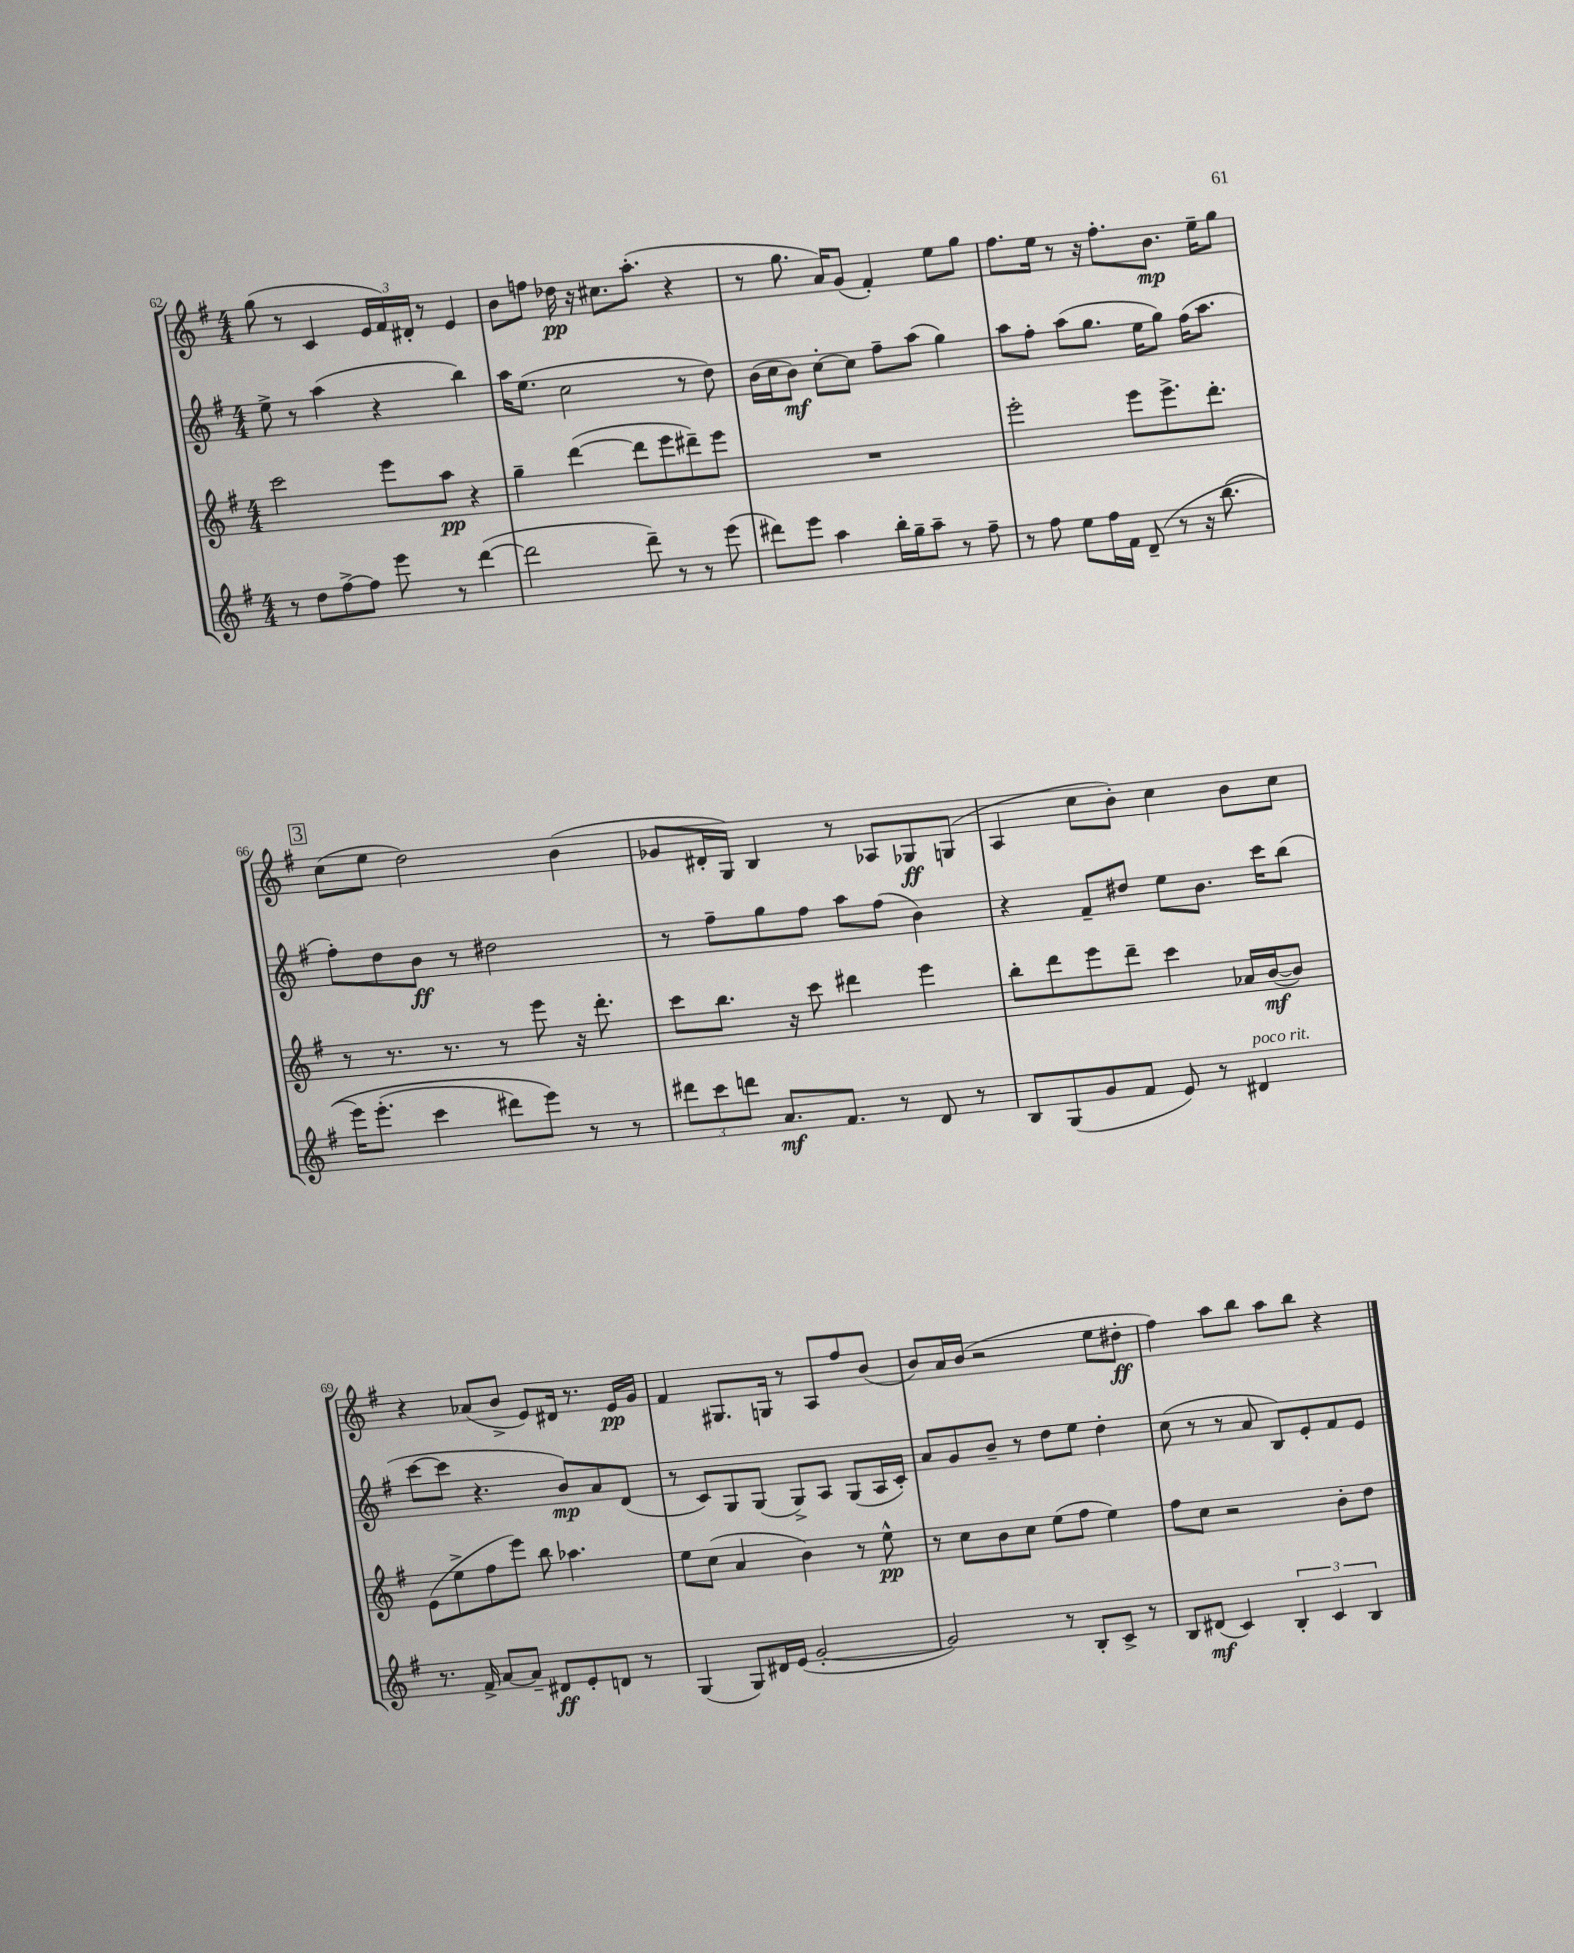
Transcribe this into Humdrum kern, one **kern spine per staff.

**kern	**kern	**kern	**kern
*staff4	*staff3	*staff2	*staff1
*clefG2	*clefG2	*clefG2	*clefG2
*k[f#]	*k[f#]	*k[f#]	*k[f#]
*M4/4	*M4/4	*M4/4	*M4/4
8r	2ccc\	8ee^\	(8gg\
8dd\L	.	8r	8r
[8ff#^\	.	(4aa\	4c/
8ff#\]J	.	.	.
8eee\	8eee\L	4r	24e/LL
.	.	.	24f#/)
.	.	.	24d#'/JJ
8r	8aa\J	.	8r
([4ddd\	4r	4bb\)	4e/
=	=	=	=
2ddd\]	4gg~\	16aa\LK	8b\L
.	.	(8.ee\J	.
.	.	.	8ff\J
.	([4ddd\	2cc\	16dd-\
.	.	.	16r
.	.	.	8.cc#\L
8ddd~\)	8ddd\]L	.	.
.	.	.	(8.aa'\J
8r	8eee\	.	.
8r	8ddd#~\)	8r	4r
(8eee\	8eee\J	8dd\)	.
=	=	=	=
8ddd#\L)	1r	(16b\LL	8r
.	.	16cc\J	.
8eee\J	.	8b\J)	8.gg\
4aa\	.	[8cc'\L	.
.	.	.	16a/LK)
.	.	8cc\]J	(8g/J
16bb'\LL	.	8ff#~\L	4f#'/)
16gg~\J	.	.	.
8aa~\J	.	(8aa\J	.
8r	.	4gg\)	8ee\L
8ff#~\	.	.	8gg\J
=	=	=	=
8r	2eee'\	8aa\L	8.ff#\L
8ff#\	.	8ff#'\J	.
.	.	.	16ee\Jk
8ee\L	.	(8aa\L	8r
16ff#\L	.	8.gg\J	16r
16f#\JJ	.	.	8.ff#'\L
(8d~/	8eee\L	.	.
.	.	16ee\LK	.
8r	8.eee^\	8gg\J)	8.b\J
16r	.	(16ff#\LK	.
&(8.bb\	8.ddd'\J	8.aa\J	16ee~\LK
.	.	.	8gg\J
=	=	=	=
16eee\LK)	8r	8ff#'\L)	(8cc\L
(8.eee'\J	.	.	.
.	8.r	8dd\	8ee\J
4ccc\	.	8b\J	2dd\)
.	8.r	.	.
.	.	8r	.
8ddd#\L)	8r	2dd#\	.
8eee\J&)	8eee\	.	.
8r	16r	.	(4b\
.	8.ddd'\	.	.
8r	.	.	.
=	=	=	=
12ddd#\L	8ccc\L	8r	8g-/L
12ccc\	.	.	.
.	8.bb\J	8ff#~\L	16d#'/L
12ddd\J	.	.	.
.	.	.	16G/JJ)
8.a/L	.	8gg\	4B/
.	16r	.	.
.	8ccc\	8ff#\J	.
8.f#/J	.	.	.
.	4ddd#\	8aa\L	8r
8r	.	(8ff#\J	8A-/L
8d/	4eee\	4b\)	8G-/
8r	.	.	(8G/J
=	=	=	=
8B/L	8bb'\L	4r	4A/
(8G/	8ddd\	.	.
8g/	8eee\	8f#~/L	8cc\L
8f#/J	8ddd~\J	8dd#/J	8b'\J)
8e/)	4ccc\	8ee\L	4cc\
8r	.	8.b\J	.
4d#/	16a-/LL	.	8b\L
.	([16b/J	16ccc\LK	.
.	8b/]J)	(8bb\J	8cc\J
=	=	=	=
8.r	(8e\L	[8ccc\L	4r
.	8ee^\	8ccc\]J	.
16f#^/	.	.	.
[8a/L	8ff#\	4.r	(8a-/L
8a~/]J	8eee\J)	.	8b^/J
8d#/L	8bb\	.	8e/L)
8e'/	4.aa-\	8b/L)	16d#/Jk
.	.	.	8.r
8d/J	.	8a/	.
8r	.	(8d/J	16e/LL
.	.	.	16g/JJ
=	=	=	=
(4G/	8ee\L	8r	4f#/
.	(8cc\J	8c/L)	.
8G/L)	4a/	8G/	8.G#/L
16d#/L	.	(8G/J	.
(16e/JJ	.	.	16G/Jk
[2g'/	4b\)	8G^/L)	8r
.	.	8A/J	8A/L
.	8r	(8G/L	8ff#/
.	8ee^^\	16A/L	(8b/J
.	.	16c'/JJ)	.
=	=	=	=
2g/])	8r	8a/L	8b/L)
.	8cc\L	8g/	16a/L
.	.	.	(16b/JJ
.	8b\	8b~/J	2r
.	8cc\J	8r	.
8r	(8ee\L	8dd\L	.
8B'/L	8ff#\J	8ee\J	.
8c^/J	4ee\)	4dd'\	8ee\L
8r	.	.	8dd#'\J
=	=	=	=
8B/L	8ff#\L	(8cc\	4ff#\)
(8d#/J	8cc\J	8r	.
4c/)	2r	8r	8aa\L
.	.	8a/	8bb\J
6B'/	.	8B/L)	8aa\L
.	.	8e'/	8bb\J
6c/	.	.	.
.	8b'\L	8f#/	4r
6B/	.	.	.
.	8dd\J	8e/J	.
==	==	==	==
*-	*-	*-	*-
